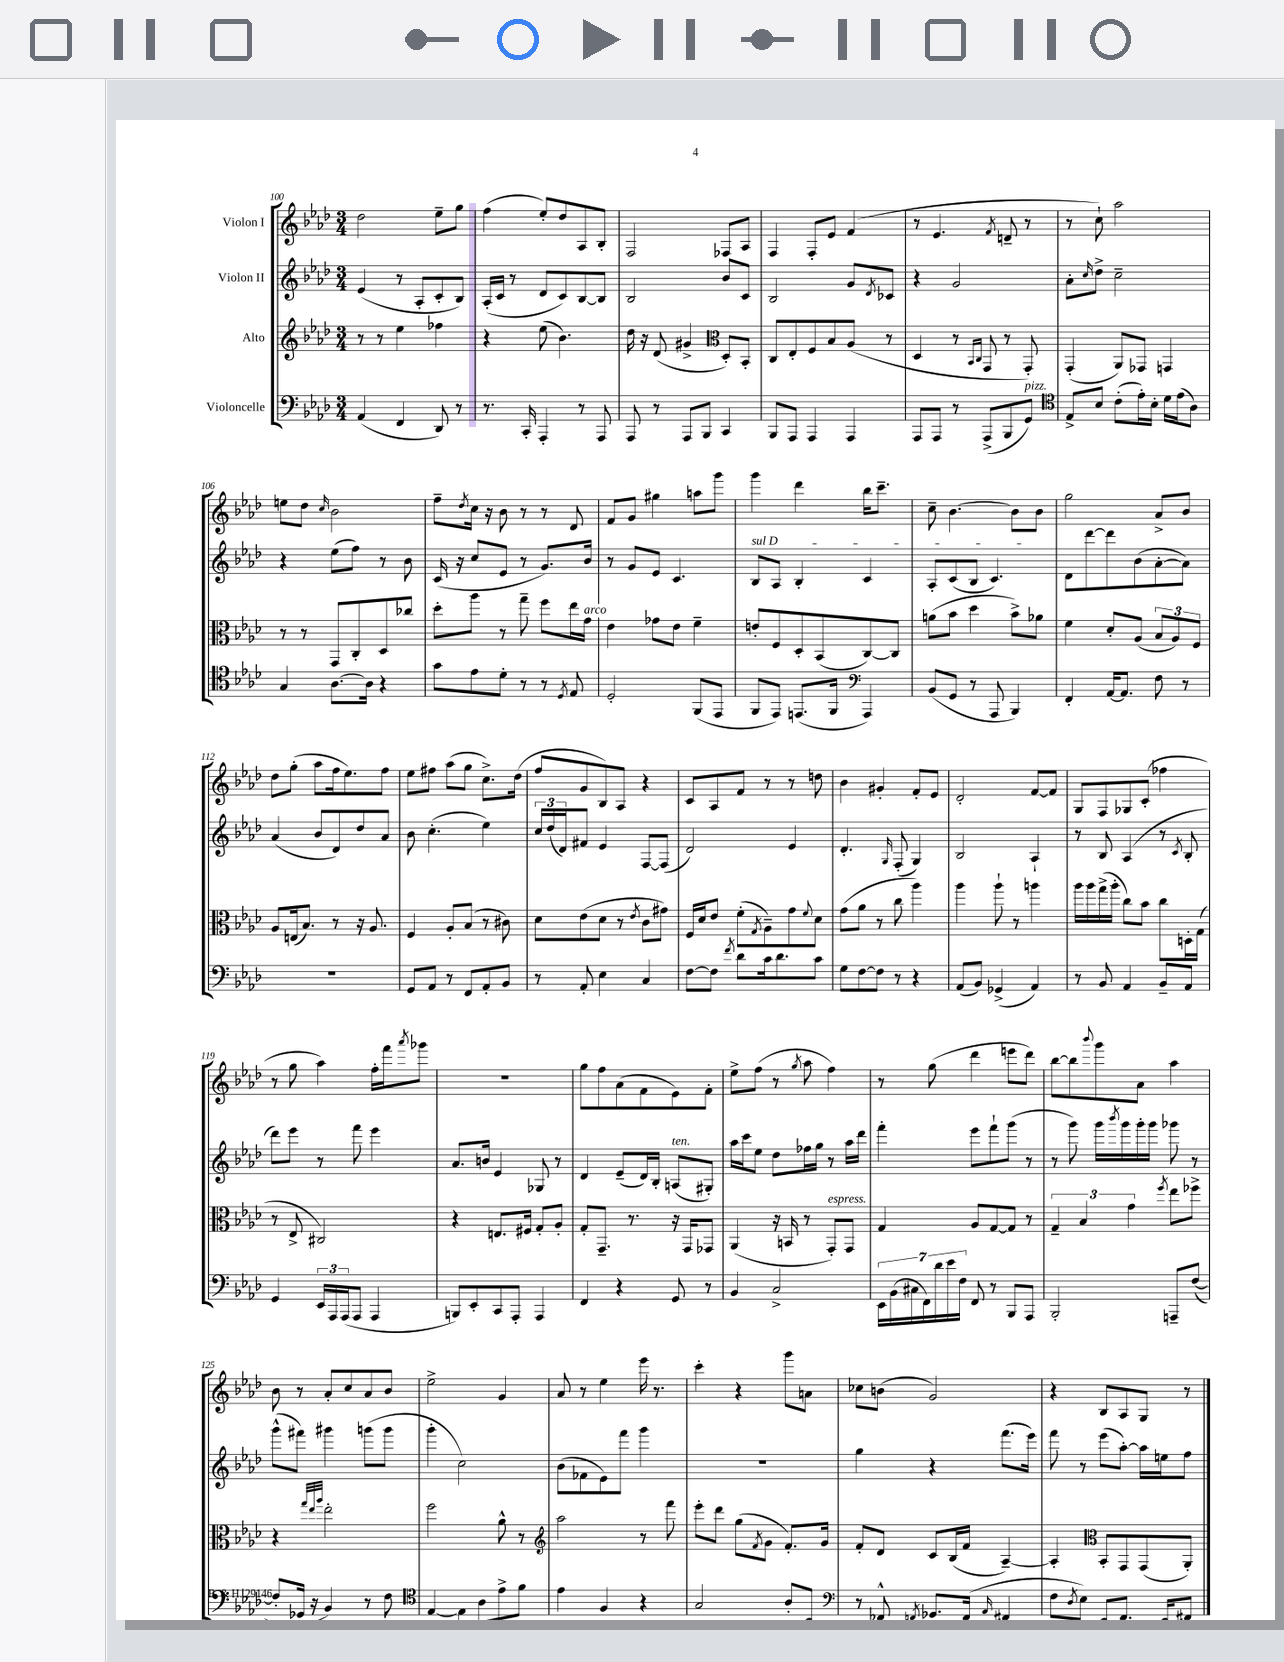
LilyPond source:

<<
\new StaffGroup <<
\new Staff = "s0" \with { instrumentName = "Violon I" } {
    \clef treble \key aes \major \numericTimeSignature \time 3/4
    des''2 ees''8-- g''8 |
    f''4( ees''8-.) des''8 aes8 bes8-. |
    f2 fes8 aes8 |
    f4 f8-. ees'8 f'4( |
    r8 ees'4. \acciaccatura { f'8 } d'8-- r8 |
    r8 c''8-!) aes''2 |
    e''8 des''8 \grace { c''16 } bes'2 |
    f''8-- \acciaccatura { des''8 } c''16 r16 bes'8 r8 r8 des'8 |
    f'8 g'8 gis''4 a''8 g'''8 |
    g'''4 des'''4 bes''16 c'''8.-- |
    c''8-- bes'4.~ bes'8 bes'8 |
    g''2 aes'8-> bes'8 |
    des''8 g''8-.( aes''8 f''16 ees''8.) f''8 |
    ees''8 fis''8 aes''8( g''8 c''8.->) des''16( |
    f''8 g'8 bes8) aes8 r4 |
    c'8 aes8 f'8 r8 r8 d''8 |
    bes'4 gis'4-. f'8-. ees'8 |
    des'2-. f'8~ f'8 |
    g8 f8 ges8 c'8-.( fes''4 |
    r8 g''8 aes''4) f''16-. f'''16 \acciaccatura { aes'''8 } ges'''8 |
    R2. |
    g''8 f''8 aes'8( f'8 ees'8) f'8-. |
    ees''8-> f''8( r8 \acciaccatura { g''8 } aes''8 f''4) |
    r8 g''8( des'''4 e'''8 des'''8) |
    bes''8~ bes''8 \appoggiatura { bes'''8 } g'''8 aes'8 aes''4 |
    bes'8 r8 aes'8-. c''8 aes'8 bes'8 |
    ees''2-> g'4 |
    aes'8 r8 ees''4 ees'''16 r8. |
    c'''4-. r4 g'''8 a'8 |
    ces''8 b'8( g'2) |
    r4 bes8 aes8 g8 r8 \bar "|." |
}
\new Staff = "s1" \with { instrumentName = "Violon II" } {
    \clef treble \key aes \major \numericTimeSignature \time 3/4
    ees'4( r8 aes8-. c'8-. bes8) |
    aes16-.( c'16 r8 des'8 c'8) bes8~ bes8 |
    bes2 bes'8 c'8 |
    bes2 g'8 \acciaccatura { des'8 } ces'8 |
    r4 g'2 |
    aes'8-. \grace { c''16 } des''8-> c''2-- |
    r4 ees''8( f''8) r8 bes'8 |
    c'16( r16 c''8 ees'8 r8 g'8.) bes'16 |
    r8 g'8 ees'8 c'4. |
    \once \override TextSpanner.bound-details.left.text = \markup { \italic "sul D" } bes8\startTextSpan aes8 bes4-. c'4 |
    aes8-. c'8( bes8 c'4.\stopTextSpan) |
    des'8 des'''8~ des'''8 bes'8( aes'8~-. aes'8) |
    aes'4( bes'8 des'8) des''8 aes'8 |
    bes'8 c''4.-.( ees''4) |
    \tuplet 3/2 { c''16 des''16( des'16) } fis'8 ees'4 f8~ f8( |
    des'2) ees'4 |
    des'4.-. \grace { g16 } f8-.( g4) |
    bes2 aes4-! |
    r8 bes8 aes4( r8 \acciaccatura { c'8 } bes8-. |
    des'''8) ees'''8 r8 f'''8 ees'''4 |
    aes'8. b'16 ees'4 ges8 r8 |
    des'4 ees'8--( des'16) bes16-. a8^\markup { \italic "ten." }( gis8-.) |
    aes''16 c'''16 ees''8 des''8 fes''16 g''16 r8 aes''16 des'''16 |
    f'''4-. ees'''8 f'''8-! g'''8( r8 |
    r8 g'''8) g'''16 \acciaccatura { bes'''8 } g'''16 g'''16-. g'''16 ges'''8 r8 |
    g'''8-^( fis'''8) gis'''4 g'''8( g'''8 |
    g'''4-. c''2) |
    bes'8( fes'8 ees'8) f'''8 g'''4 |
    R2. |
    g''4 r4 f'''8.( ees'''16) |
    f'''8 r8 ees'''8( aes''8~-.) aes''16 e''16 f''8 \bar "|." |
}
\new Staff = "s2" \with { instrumentName = "Alto" } {
    \clef treble \key aes \major \numericTimeSignature \time 3/4
    r8 r8 ees''4 fes''4 |
    r4 ees''8( bes'4.) |
    des''16 r16 des'8( gis'4-> \clef alto des8-.) bes,8-. |
    c8 ees8-. f8 bes8 aes8( r8 |
    des4 r8 \grace { bes,16 c16 } g,8 r8 g,8-.) |
    g,4-.( aes,8) ges,8 g,4 |
    r8 r8 g,8 c8-. des8 ces''8 |
    des''8-. aes''8 r8 g''8-- f''8 ees''16 g'16^\markup { \italic "arco" } |
    ees'4 ges'8 ees'8 f'4-- |
    e'8-. f8 des8-. bes,8( c8~) c8 |
    a'8( bes'8 des''4 bes'8->) aes'8 |
    f'4 des'8-. aes8( \tuplet 3/2 { bes8 aes8) f8 } |
    aes8 e16( bes8.) r8 r16 aes8. |
    f4 aes8-. bes8( r8 cis'8) |
    des'8 ees'8( des'8 r8 \acciaccatura { ees'8 } c'8 gis'8) |
    f16 des'16 ees'8 f'8-.( \acciaccatura { g8 } aes8--) g'8 \appoggiatura { f'8 } des'8 |
    g'8( aes'8 r8 c''8 aes''4) |
    aes''4 aes''8-! r8 a''4 |
    aes''16 aes''16 g''16->( aes''16-. c''8) bes'8 c''8 d16-. g16( |
    r8 ees8-> cis2) |
    r4 e8. fis16 g8-. aes8-. |
    g8-. g,8.-- r8. r16 g,16 ges,8 |
    aes,4( r16 b,16 r8 g,8-.^\markup { \italic "espress." }) g,8 |
    g4 aes8 g8~ g8 r8 |
    \tuplet 3/2 { g4-- bes4 g'4 } \acciaccatura { f''8 } ees''8 fes''8-> |
    r4 \grace { g''32 ees''32 aes''32 } ees''2-. |
    f''2 aes'8-^ r8 |
    \clef treble aes''2 r8 f'''8 |
    ees'''8-. des'''8 g''8( \acciaccatura { f'8 } g'8 f'8.-.) g'16 |
    f'8-. des'8 c'8 bes16( f'16 aes4~--) |
    aes4-. \clef alto bes,8-. g,8 g,8( aes,8-.) \bar "|." |
}
\new Staff = "s3" \with { instrumentName = "Violoncelle" } {
    \clef bass \key aes \major \numericTimeSignature \time 3/4
    aes,4( f,4 des,8) r8 |
    r8. c,16-. aes,,4-. r8 aes,,8 |
    aes,,8 r8 aes,,8 bes,,8 c,4 |
    bes,,8 aes,,8 aes,,4 aes,,4 |
    aes,,8 aes,,8 r8 aes,,8->( bes,,8 g,8^\markup { \italic "pizz." }) |
    \clef tenor ees8-> bes8 c'8-.( ees'16-.) bes16-. des'16 ees'16( aes8) |
    g4 aes8.~ aes16 r4 |
    g'8 ees'8 des'8-. r8 r8 \acciaccatura { des8 } ees8 |
    des2-. f,8( ees,8 |
    f,8 ees,8) e,8.( f,16 \clef bass aes,,4) |
    bes,8( g,8 r8 aes,,8 bes,,4) |
    f,4-. aes,16~ aes,8. f8 r8 |
    R2. |
    g,8 aes,8 r8 f,8 aes,8-. bes,8 |
    r8 aes,8-. ees4 c4 |
    f8~ f8 \acciaccatura { f'8 } des'8 c'16 des'8. c'8 |
    g8 f8~ f8 r8 r4 |
    aes,8( bes,8) ges,4->( aes,4) |
    r8 bes,8 aes,4 bes,8-- aes,8 |
    g,4 \tuplet 3/2 { ees,16 aes,,16 aes,,16( } aes,,8 aes,,4 |
    b,,8) ees,8-. c,8 aes,,8-. aes,,4 |
    f,4 r4 g,8 r8 |
    bes,4 c2-> |
    \tuplet 7/4 { ees,16 bes,16( cis16 f,16) des'16 ees'16 f16 } f,8 r8 bes,,8 aes,,8 |
    bes,,2-. a,,8-- f8~( |
    f8-. ges,16 r16 bes,4) r8 f8 |
    \clef tenor ees4~ ees8 aes8 ees'8-> f'8 |
    ees'4 f4 r4 |
    g2 aes8-. bes,8 |
    \clef bass r8 fes,8-^ \acciaccatura { f,8 } ges,8. f,16( \grace { aes,16 } fis,4 |
    f8 \acciaccatura { des8 } ees8) ees,8 f,8.-. ees,16 fis,8-. \bar "|." |
}
>>
>>
\layout { \context { \Score currentBarNumber = #100 } }
